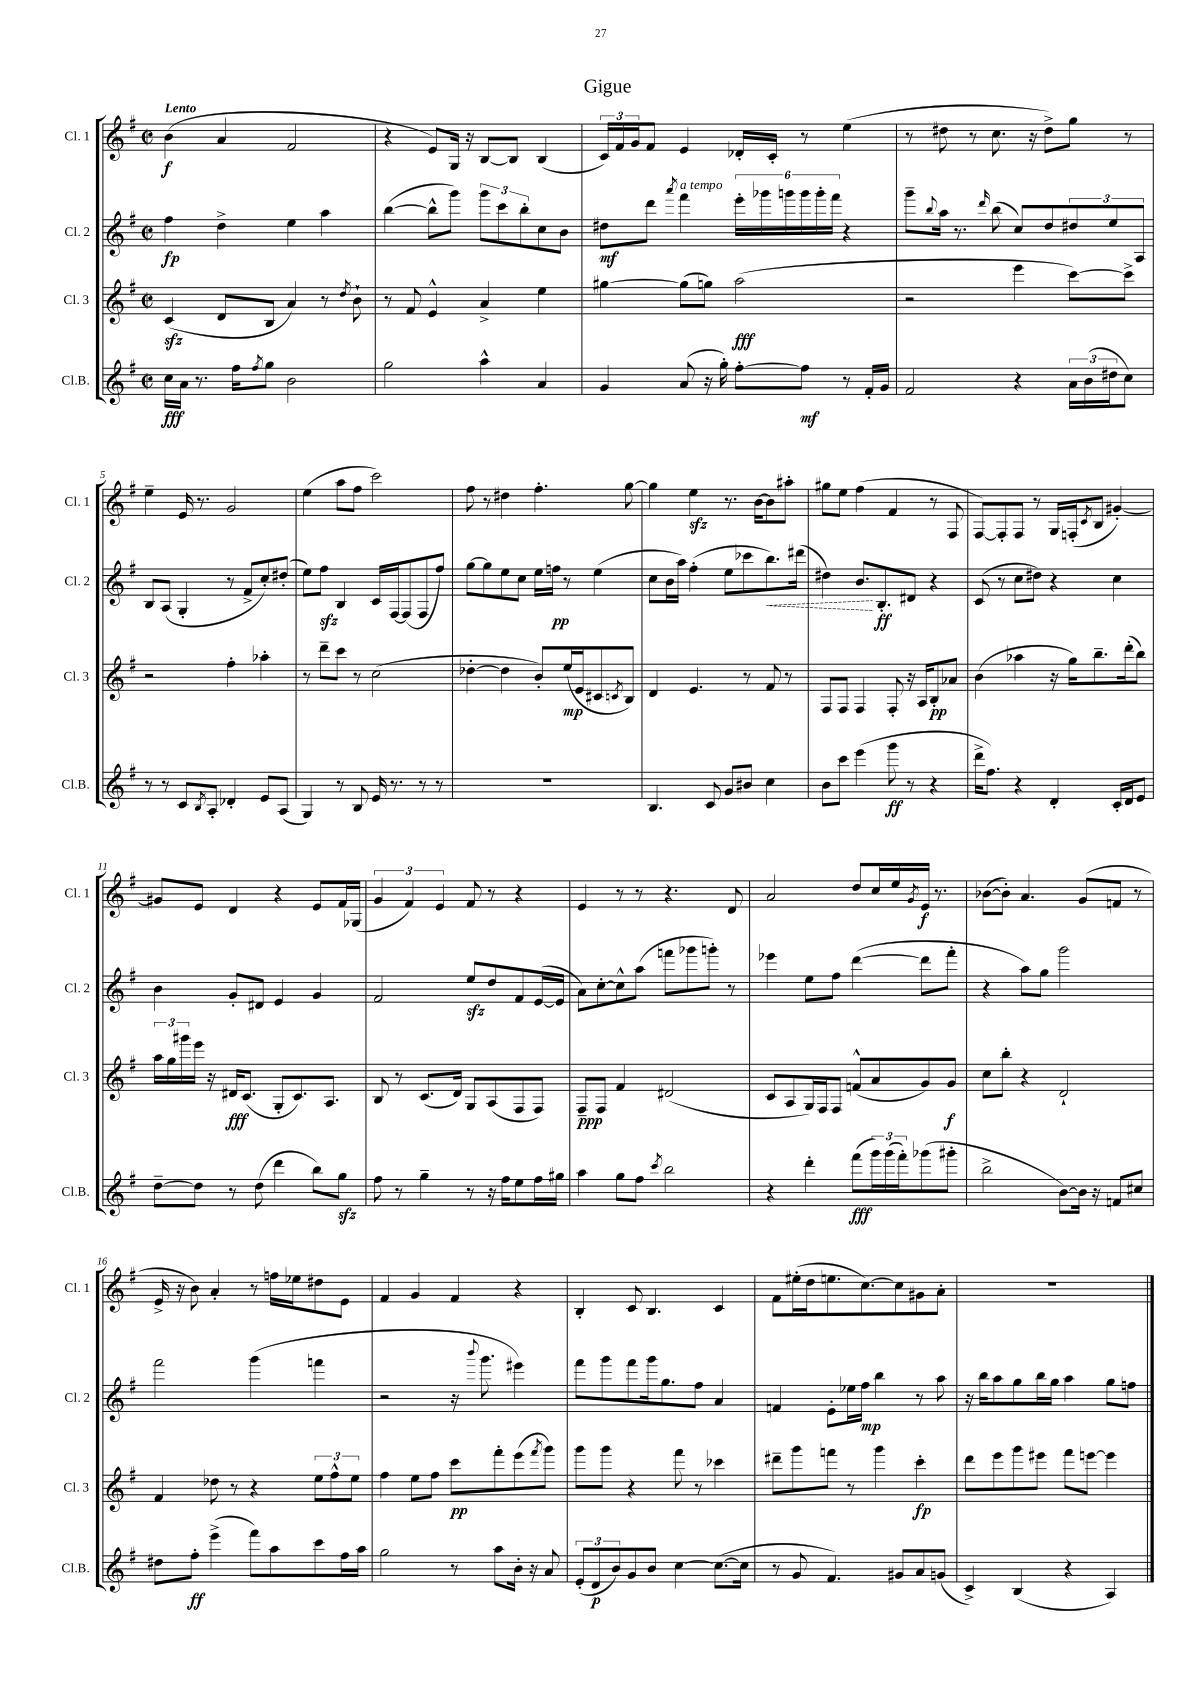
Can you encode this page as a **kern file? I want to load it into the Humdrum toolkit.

**kern	**dynam	**kern	**dynam	**kern	**dynam	**kern	**dynam
*part4	*part4	*part3	*part3	*part2	*part2	*part1	*part1
*staff4	*staff4	*staff3	*staff3	*staff2	*staff2	*staff1	*staff1
*I"Cl.B.	*	*I"Cl. 3	*	*I"Cl. 2	*	*I"Cl. 1	*
*I'Cl.B.	*	*I'Cl. 3	*	*I'Cl. 2	*	*I'Cl. 1	*
*clefG2	*	*clefG2	*	*clefG2	*	*clefG2	*
*k[f#]	*	*k[f#]	*	*k[f#]	*	*k[f#]	*
*M2/2	*	*M2/2	*	*M2/2	*	*M2/2	*
*met(c|)	*	*met(c|)	*	*met(c|)	*	*met(c|)	*
=1	=1	=1	=1	=1	=1	=1	=1
!	!	!	!	!	!	!LO:TX:a:B:t=Lento	!
16cc\LL	fff	(4czz/	.	4ff#\	fp	(4b\	f
16a\JJ	.	.	.	.	.	.	.
8.r	.	.	.	.	.	.	.
.	.	8d/L	.	4dd^\	.	4a/	.
16ff#\KL	.	.	.	.	.	.	.
8qff#/	.	.	.	.	.	.	.
8gg\J	.	8B/J	.	.	.	.	.
2b\	.	4a/)	.	4ee\	.	2f#/	.
.	.	8r	.	4aa\	.	.	.
.	.	8qdd/	.	.	.	.	.
.	.	8b`\	.	.	.	.	.
=2	=2	=2	=2	=2	=2	=2	=2
2gg\	.	8r	.	([4bb\	.	4r	.
.	.	8f#/	.	.	.	.	.
.	.	4e^^/	.	8bb^^\L]	.	8e/L)	.
.	.	.	.	8ggg\J)	.	16G/Jk	.
.	.	.	.	.	.	16r	.
4aa^^\	.	4a^/	.	12ggg\L	.	[8B/L	.
.	.	.	.	12ccc\	.	.	.
.	.	.	.	.	.	8B/J]	.
.	.	.	.	12bb'\	.	.	.
4a/	.	4ee\	.	8cc\	.	(4B/	.
.	.	.	.	8b\J	.	.	.
=3	=3	=3	=3	=3	=3	=3	=3
4g/	.	[4gg#X\	.	8dd#X\L	mf	24c/LL)	.
.	.	.	.	.	.	24f#/	.
.	.	.	.	.	.	24g/J	.
.	.	.	.	8ddd\J	.	8f#/J	.
.	.	.	.	8qaaa/	.	.	.
!	!	!	!	!LO:TX:a:i:t=a tempo	!	!	!
(8a/	.	(8gg#\L]	.	4fff#\	.	4e/	.
16r	.	8ggn\J)	.	.	.	.	.
16gg'\)	.	.	.	.	.	.	.
[8ff#'\L	.	(2aa\	fff	24eee'\LL	.	16d-X'/LL	.
.	.	.	.	24ggg-X\	.	.	.
.	.	.	.	.	.	16c'/JJ	.
.	.	.	.	24gggn\	.	.	.
8ff#\J]	mf	.	.	24ggg\	.	8r	.
.	.	.	.	24ggg'\	.	.	.
.	.	.	.	24fff#\JJ	.	.	.
8r	.	.	.	4r	.	(4ee\	.
16f#'/LL	.	.	.	.	.	.	.
16g/JJ	.	.	.	.	.	.	.
=4	=4	=4	=4	=4	=4	=4	=4
2f#/	.	2r	.	8ggg~\L	.	8r	.
.	.	.	.	8qqbb/	.	.	.
.	.	.	.	16aa\Jk	.	8dd#X\	.
.	.	.	.	8.r	.	.	.
.	.	.	.	.	.	8r	.
.	.	.	.	16qqddd/	.	.	.
.	.	.	.	(8bb\	.	8.cc\	.
4r	.	4eee\	.	8cc/L)	.	.	.
.	.	.	.	.	.	16r	.
.	.	.	.	8dd/	.	8dd#^\L)	.
24a\LL	.	[8ccc\L)	.	12dd#X/	.	8gg\J	.
(24b\	.	.	.	.	.	.	.
24dd#X\J	.	.	.	12ee/	.	.	.
8cc\J)	.	8ccc^\J]	.	.	.	8r	.
.	.	.	.	12A/J	.	.	.
!!LO:LB:g=z
=5	=5	=5	=5	=5	=5	=5	=5
8r	.	2r	.	8B/L	.	4ee~\	.
8r	.	.	.	(8A/J	.	.	.
8c/L	.	.	.	4G'/	.	16e/	.
.	.	.	.	.	.	8.r	.
8qB/	.	.	.	.	.	.	.
8A'/J	.	.	.	.	.	.	.
4d-X'/	.	4ff#'\	.	8r	.	2g/	.
.	.	.	.	8f#^/L	.	.	.
8e/L	.	4aa-X'\	.	8cc'/)	.	.	.
(8A/J	.	.	.	(8dd#X'/J	.	.	.
=6	=6	=6	=6	=6	=6	=6	=6
4G/)	.	8r	.	8ee\L)	.	(4ee\	.
.	.	8ddd~\L	.	8ff#zz\J	.	.	.
8r	.	8ccc\J	.	4B/	.	8aa\L	.
8B/	.	8r	.	.	.	8ff#\J	.
16e/	.	(2cc\	.	16c/LL	.	2ccc\)	.
8.r	.	.	.	[16F#/J	.	.	.
.	.	.	.	(8F#/]	.	.	.
8r	.	.	.	8F#/	.	.	.
8r	.	.	.	8ff#/J)	.	.	.
=7	=7	=7	=7	=7	=7	=7	=7
1r	.	[4dd-X'\	.	[8gg\L	.	8ff#\	.
.	.	.	.	8gg\]	.	8r	.
.	.	4dd-\]	.	8ee\	.	4dd#X\	.
.	.	.	.	8cc\J	.	.	.
.	.	8b'/L)	.	16ee\LL	.	4.ff#'\	.
.	.	.	.	16ffn\JJ	pp	.	.
.	.	(16ee/L	mp	8r	.	.	.
.	.	16e/J	.	.	.	.	.
.	.	8c#X/	.	(4ee\	.	.	.
.	.	8qcn/	.	.	.	.	.
.	.	8B/J)	.	.	.	[8gg\	.
=8	=8	=8	=8	=8	=8	=8	=8
4.B/	.	4d/	.	8cc\L	.	4gg\]	.
.	.	.	.	16b\L	.	.	.
.	.	.	.	16aa\JJ)	.	.	.
.	.	4.e/	.	(4ff#'\	.	4eezz\	.
8c/	.	.	.	.	.	.	.
8g/L	.	.	.	8ee\L	.	8.r	.
8b#X/J	.	8r	.	8ccc-X\	.	.	.
.	.	.	.	.	.	[16b\KL	.
!	!	!	!	!	!LO:HP:b	!	!
4cc\	.	8f#/	.	8.bb\)	<	8b\]	.
.	.	8r	.	.	.	8aa#X'\J	.
.	.	.	.	(16ddd#X\Jk	.	.	.
=9	=9	=9	=9	=9	=9	=9	=9
8b\L	.	8F#/L	.	4dd#X\)	.	8gg#X\L	.
8ccc\J	.	8F#/J	.	.	.	8ee\J	.
(4eee\	.	4F#/	.	8.b/L	.	(4ff#\	.
.	.	.	.	8.B'/	[ ff	.	.
8ggg\	ff	8F#'/	.	.	.	4f#/	.
8r	.	16r	.	8d#X/J	.	.	.
.	.	16A/KL	.	.	.	.	.
4r	.	8B'/	pp	4r	.	8r	.
.	.	8a-X/J	.	.	.	8F#/	.
=10	=10	=10	=10	=10	=10	=10	=10
16ddd^\KL	.	(4b\	.	(8c/	.	[8F#/L)	.
8.ff#\J)	.	.	.	.	.	.	.
.	.	.	.	8r	.	8F#'/]	.
4r	.	4aa-X\	.	8cc\L	.	8F#/J	.
.	.	.	.	8dd#X\J)	.	8r	.
4d'/	.	16r	.	4r	.	16G/LL	.
.	.	16gg\KL)	.	.	.	(16Fn'/J	.
.	.	.	.	.	.	8qc/	.
.	.	8.bb~\	.	.	.	8B/J	.
16c'/LL	.	.	.	4cc\	.	[4g#X'/)	.
16d/J	.	(16ddd'\k	.	.	.	.	.
8e/J	.	8bb\J)	.	.	.	.	.
!!LO:LB:g=z
=11	=11	=11	=11	=11	=11	=11	=11
[8dd~\L	.	24aa\LL	.	4b\	.	8g#X/L]	.
.	.	24gg\	.	.	.	.	.
.	.	24ggg#X\	.	.	.	.	.
8dd\J]	.	16eee\JJ	.	.	.	8e/J	.
.	.	16r	.	.	.	.	.
8r	.	16d#X/KL	fff	8g'/L	.	4d/	.
.	.	(8.c/J	.	.	.	.	.
(8dd\	.	.	.	8d#X/J	.	.	.
4ddd\	.	8G'/L	.	4e/	.	4r	.
.	.	8.c/)	.	.	.	.	.
8bb\L)	.	.	.	4g/	.	8e/L	.
.	.	8.A/J	.	.	.	.	.
8ggzz\J	.	.	.	.	.	16f#/L	.
.	.	.	.	.	.	(16G-X/JJ	.
=12	=12	=12	=12	=12	=12	=12	=12
8ff#\	.	8B/	.	2f#/	.	6g/	.
8r	.	8r	.	.	.	.	.
.	.	.	.	.	.	6f#/)	.
4gg~\	.	(8.c/L	.	.	.	.	.
.	.	.	.	.	.	6e/	.
.	.	16d/Jk)	.	.	.	.	.
8r	.	8G/L	.	8eezz/L	.	8f#/	.
16r	.	(8A/	.	8dd/	.	8r	.
16ff#\KL	.	.	.	.	.	.	.
8ee\	.	8F#/	.	8f#/	.	4r	.
16ff#\L	.	8F#/J)	.	([16e/L	.	.	.
16gg#X\JJ	.	.	.	16e/JJ]	.	.	.
=13	=13	=13	=13	=13	=13	=13	=13
4aa\	.	8F#~/L	ppp	8a\L)	.	4e/	.
.	.	8F#/J	.	[8cc'\	.	.	.
8gg\L	.	4f#/	.	8cc^^\]	.	8r	.
8ff#\J	.	.	.	(8aa\J	.	8r	.
8qccc/	.	.	.	.	.	.	.
2bb\	.	(2d#X/	.	8fffn\L	.	4.r	.
.	.	.	.	8ggg-X\	.	.	.
.	.	.	.	8gggn'\J)	.	.	.
.	.	.	.	8r	.	8d/	.
=14	=14	=14	=14	=14	=14	=14	=14
4r	.	8c/L	.	4eee-X\	.	2a/	.
.	.	8A/	.	.	.	.	.
4ddd'\	.	16G/L)	.	8ee\L	.	.	.
.	.	16F#/J	.	.	.	.	.
.	.	8F#/J	.	8ff#\J	.	.	.
(8fff#\L	fff	(8fn^^/L	.	([4ddd\	.	8dd/L	.
24ggg\L)	.	8a/	.	.	.	16cc/L	.
(24ggg\	.	.	.	.	.	.	.
.	.	.	.	.	.	16ee/	.
24fff#'\J)	.	.	.	.	.	.	.
.	.	.	.	.	.	8qg/	.
(8ggg-X\	.	8g/)	.	8ddd\L]	.	16e/JJ	f
.	.	.	.	.	.	8.r	.
8ggg#X'\J	.	8g/J	f	8fff#'\J	.	.	.
=15	=15	=15	=15	=15	=15	=15	=15
2bb^\	.	8cc\L	.	4r	.	([8b-X\L	.
.	.	8bb'\J	.	.	.	8b-'\J])	.
.	.	4r	.	8aa\L)	.	4.a/	.
.	.	.	.	8gg\J	.	.	.
[8b\L)	.	2d`/	.	2ggg\	.	.	.
16b\Jk]	.	.	.	.	.	(8g/L	.
16r	.	.	.	.	.	.	.
8fn/L	.	.	.	.	.	8fn/J	.
8cc#X/J	.	.	.	.	.	8r	.
!!LO:LB:g=z
=16	=16	=16	=16	=16	=16	=16	=16
8dd#X\L	.	4f#/	.	2fff#\	.	16e^/	.
.	.	.	.	.	.	16r	.
8ff#'\J	ff	.	.	.	.	8b\)	.
(4eee^\	.	8dd-X\	.	.	.	4a'/	.
.	.	8r	.	.	.	.	.
8fff#\L)	.	4r	.	(4ggg\	.	8r	.
8aa\	.	.	.	.	.	16ffn\LL	.
.	.	.	.	.	.	16ee-X\J	.
8ccc\	.	12ee\L	.	4fffn\	.	8dd#X\	.
.	.	12ff#^^\	.	.	.	.	.
16ff#\L	.	.	.	.	.	8e\J	.
.	.	12ee\J	.	.	.	.	.
16aa\JJ	.	.	.	.	.	.	.
=17	=17	=17	=17	=17	=17	=17	=17
2gg\	.	4ff#\	.	2r	.	4f#/	.
.	.	8ee\L	.	.	.	4g/	.
.	.	8ff#\J	.	.	.	.	.
8r	.	8ccc\L	pp	16r	.	4f#/	.
.	.	.	.	8qqbbb/	.	.	.
.	.	.	.	8.ggg\	.	.	.
8aa\L	.	8fff#'\	.	.	.	.	.
16b'\Jk	.	(8eee\	.	4eee#X\)	.	4r	.
16r	.	.	.	.	.	.	.
.	.	8qfff#/	.	.	.	.	.
8a/	.	8ggg\J)	.	.	.	.	.
=18	=18	=18	=18	=18	=18	=18	=18
(12e'/L	.	8ggg\L	.	8fff#\L	.	4B'/	.
12d/	p	.	.	.	.	.	.
.	.	8ggg\J	.	8ggg\	.	.	.
12b/)	.	.	.	.	.	.	.
8g/	.	4r	.	8fff#\	.	8c/	.
8b/J	.	.	.	16ggg\k	.	4.B/	.
.	.	.	.	8.gg\	.	.	.
[4cc\	.	8fff#\	.	.	.	.	.
.	.	8r	.	8ff#\J	.	.	.
(8.cc\L_	.	4ccc-X\	.	4a/	.	4c/	.
16cc\Jk]	.	.	.	.	.	.	.
=19	=19	=19	=19	=19	=19	=19	=19
8r	.	8ddd#X~\L	.	4fn/	.	8f#\L	.
8g/	.	8ggg\	.	.	.	(16ee#X'\L	.
.	.	.	.	.	.	16dd\J	.
4.f#/)	.	8fffn\J	.	8e'\L	.	8.een\	.
.	.	8r	.	16ee-X\L	.	.	.
.	.	.	.	16ff#\JJ	mp	[8.cc\)	.
.	.	4ggg\	.	4bb\	.	.	.
8g#X/L	.	.	.	.	.	8cc\]	.
8a/	.	4ccc'\	fp	8r	.	8g#X\	.
(8gn/J	.	.	.	8aa\	.	8a'\J	.
=20	=20	=20	=20	=20	=20	=20	=20
4c^/)	.	8ddd\L	.	16r	.	1r	.
.	.	.	.	16bb\KL	.	.	.
.	.	8eee\	.	8aa\	.	.	.
(4B/	.	8ggg\	.	8gg\	.	.	.
.	.	8eee#X\J	.	16bb\L	.	.	.
.	.	.	.	16gg\JJ	.	.	.
4r	.	8fff#\L	.	4aa\	.	.	.
.	.	[8eeen\J	.	.	.	.	.
4A/)	.	4eee\]	.	8gg\L	.	.	.
.	.	.	.	8ffn\J	.	.	.
==	==	==	==	==	==	==	==
*-	*-	*-	*-	*-	*-	*-	*-
